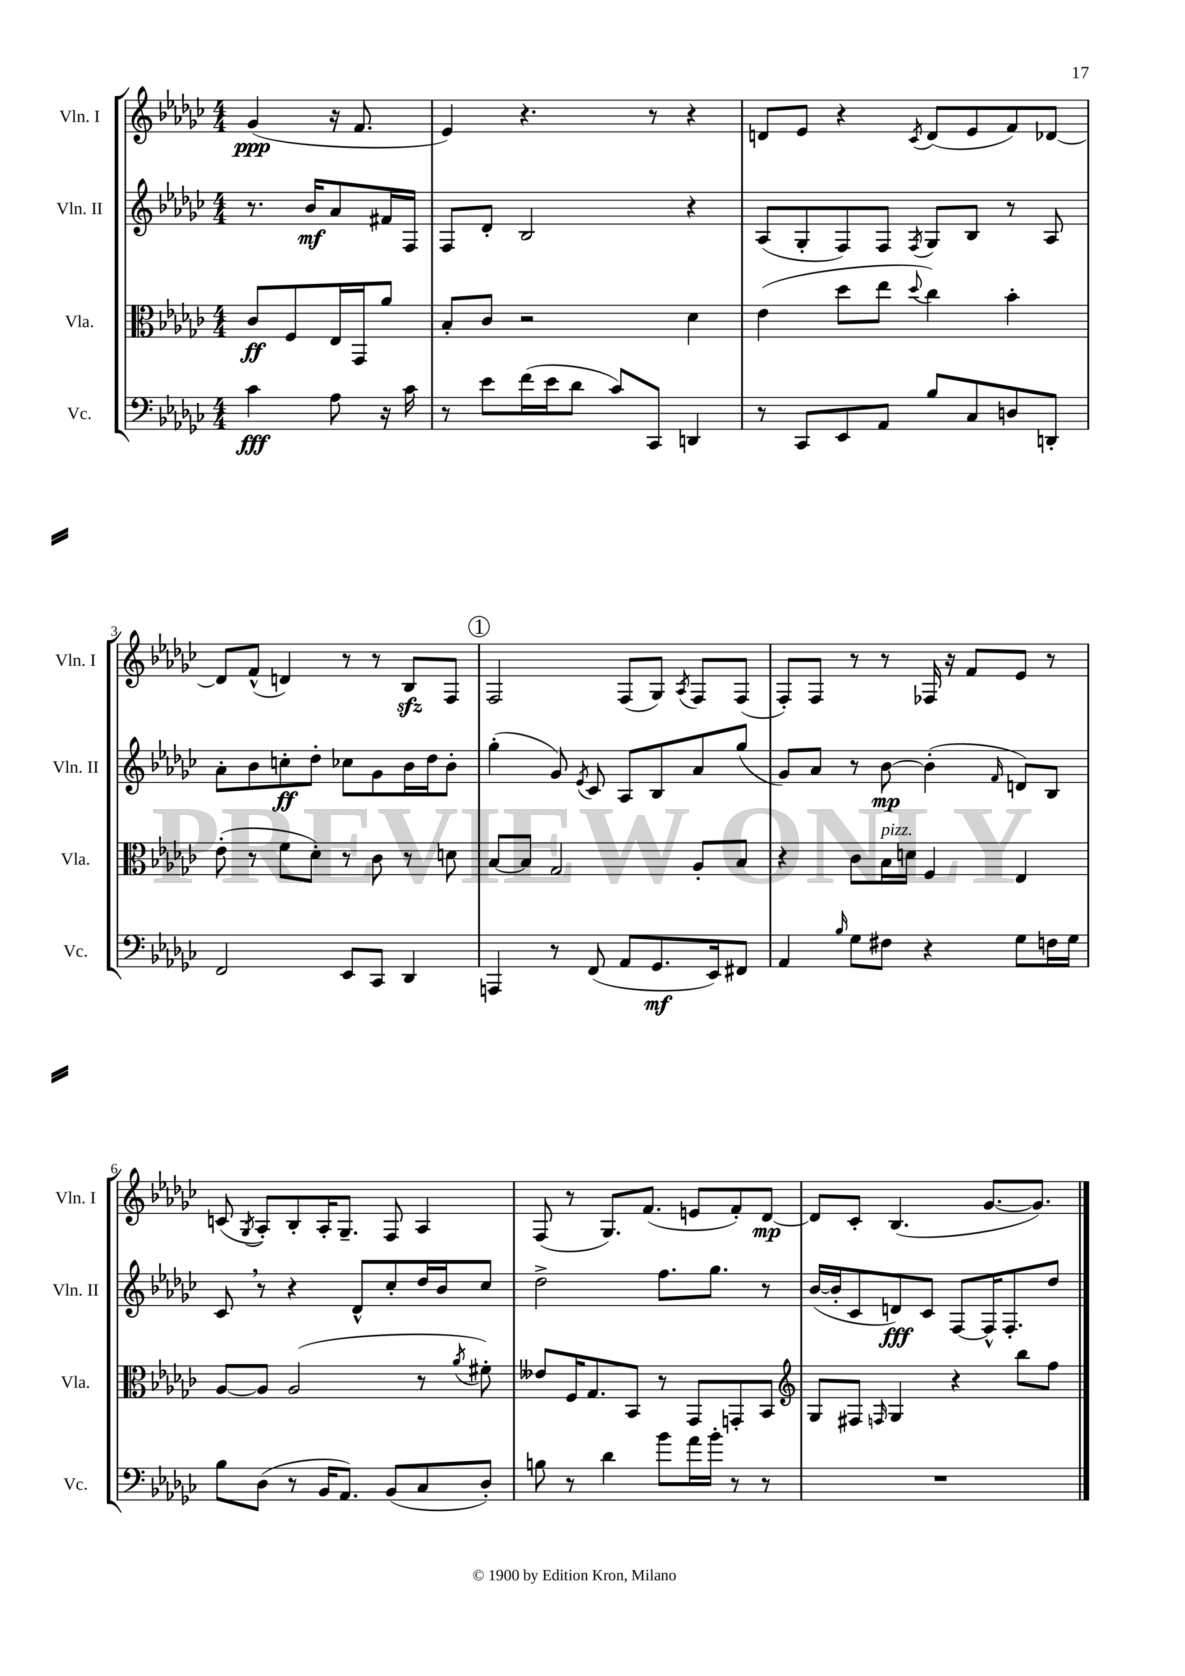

**kern	**dynam	**kern	**dynam	**kern	**dynam	**kern	**dynam
*part4	*part4	*part3	*part3	*part2	*part2	*part1	*part1
*staff4	*staff4	*staff3	*staff3	*staff2	*staff2	*staff1	*staff1
*I"Vc.	*	*I"Vla.	*	*I"Vln. II	*	*I"Vln. I	*
*I'Vc.	*	*I'Vla.	*	*I'Vln. II	*	*I'Vln. I	*
*clefF4	*	*clefC3	*	*clefG2	*	*clefG2	*
*k[b-e-a-d-g-c-]	*	*k[b-e-a-d-g-c-]	*	*k[b-e-a-d-g-c-]	*	*k[b-e-a-d-g-c-]	*
*M4/4	*	*M4/4	*	*M4/4	*	*M4/4	*
=	=	=	=	=	=	=	=
4c-\	fff	8c-/L	ff	8.r	.	(4g-/	ppp
.	.	8F/	.	.	.	.	.
.	.	.	.	16b-/KL	mf	.	.
8A-\	.	16E-/L	.	8a-/	.	16r	.
.	.	16GG-/J	.	.	.	8.f/	.
16r	.	8a-/J	.	16f#X/L	.	.	.
16c-\	.	.	.	16F/JJ	.	.	.
=1	=1	=1	=1	=1	=1	=1	=1
8r	.	8B-'/L	.	8F/L	.	4e-/)	.
8e-\L	.	8c-/J	.	8d-'/J	.	.	.
(16f\L	.	2r	.	2B-/	.	4.r	.
16e-\J	.	.	.	.	.	.	.
8d-\J	.	.	.	.	.	.	.
8c-/L)	.	.	.	.	.	.	.
8CC-/J	.	.	.	.	.	8r	.
4DDn/	.	4d-\	.	4r	.	4r	.
=2	=2	=2	=2	=2	=2	=2	=2
8r	.	(4e-\	.	(8A-/L	.	8dn/L	.
8CC-/L	.	.	.	8G-'/	.	8e-/J	.
8EE-/	.	8dd-\L	.	8F/)	.	4r	.
8AA-/J	.	8ee-\J	.	8F/J	.	.	.
.	.	8qqdd-/	.	8qF/	.	8qc-/	.
8B-/L	.	4cc-\)	.	8G-/L	.	(8d/L	.
8C-/	.	.	.	8B-/J	.	8e-/	.
8Dn/	.	4b-'\	.	8r	.	8f/)	.
8DDn'/J	.	.	.	8A-/	.	[8d-X/J	.
!!LO:LB:g=z
=3	=3	=3	=3	=3	=3	=3	=3
2FF/	.	(8e-'\	.	8a-'\L	.	8d-/L]	.
.	.	8r	.	8b-\	.	(8f^^/J	.
.	.	8f\L	.	8ccn'\	ff	4dn/)	.
.	.	8d-'\J)	.	8dd-'\J	.	.	.
8EE-/L	.	8r	.	8cc-X\L	.	8r	.
8CC-/J	.	8c-\	.	8g-\	.	8r	.
4DD-/	.	8r	.	16b-\L	.	8B-zz/L	.
.	.	.	.	16dd-\J	.	.	.
.	.	8dn\	.	8b-'\J	.	8F/J	.
!!LO:REH:place=s1:t=1
=4	=4	=4	=4	=4	=4	=4	=4
4AAAn/	.	[8B-/L	.	(4gg-'\	.	2F/	.
.	.	8B-/J]	.	.	.	.	.
8r	.	2G-/	.	8g-/)	.	.	.
.	.	.	.	8qe-/	.	.	.
(8FF/	.	.	.	8c-/	.	.	.
8AA-/L	.	.	.	8A-/L	.	(8F/L	.
8.GG-/	mf	.	.	8B-/	.	8G-/J)	.
.	.	.	.	.	.	8qA-/	.
.	.	8A-'/L	.	8a-/	.	8F/L	.
16EE-/k)	.	.	.	.	.	.	.
8FF#X/J	.	8B-/J	.	(8gg-/J	.	(8F/J	.
=5	=5	=5	=5	=5	=5	=5	=5
4AA-/	.	4r	.	8g-/L)	.	8F'/L)	.
.	.	.	.	8a-/J	.	8F/J	.
16qqB-/	.	.	.	.	.	.	.
8G-\L	.	8c-\L	.	8r	.	8r	.
!	!	!LO:TX:a:i:t=pizz.	!	!	!	!	!
8F#X\J	.	16B-\L	.	[8b-\	mp	8r	.
.	.	16dn\JJ	.	.	.	.	.
4r	.	4F/	.	(4b-'\]	.	16F-X/	.
.	.	.	.	.	.	16r	.
.	.	.	.	.	.	8f/L	.
.	.	.	.	16qqf/	.	.	.
8G-\L	.	4E-/	.	8dn/L)	.	8e-/J	.
16Fn\L	.	.	.	8B-/J	.	8r	.
16G-\JJ	.	.	.	.	.	.	.
!!LO:LB:g=z
=6	=6	=6	=6	=6	=6	=6	=6
8B-\L	.	[8A-/L	.	8c-,/	.	(8cn/	.
.	.	.	.	.	.	8qG-/	.
(8D-\J	.	8A-/J]	.	8r	.	8A-'/L)	.
8r	.	(2A-/	.	4r	.	8B-'/	.
16BB-/KL	.	.	.	.	.	16A-'/K	.
8.AA-/J)	.	.	.	.	.	8.G-~/J	.
.	.	.	.	8d-^^/L	.	.	.
(8BB-/L	.	.	.	8cc-'/	.	8F/	.
8C-/	.	8r	.	16dd-/L	.	4A-/	.
.	.	.	.	16b-/J	.	.	.
.	.	8qa-/	.	.	.	.	.
8D-'/J)	.	8f#X'\)	.	8cc-/J	.	.	.
=7	=7	=7	=7	=7	=7	=7	=7
8Bn\	.	8e--X/L	.	2dd-^\	.	(8F/	.
8r	.	16F/K	.	.	.	8r	.
.	.	8.G-/	.	.	.	.	.
4d-\	.	.	.	.	.	8.G-/L)	.
.	.	8BB-/J	.	.	.	.	.
.	.	.	.	.	.	(8.f/J	.
8b-\L	.	8r	.	8.ff\L	.	.	.
16a-\L	.	8GG-/L	.	.	.	8en/L	.
16b-'\JJ	.	.	.	8.gg-\J	.	.	.
8r	.	8GGn'/	.	.	.	8f'/)	.
8r	.	8BB-/J	.	8r	.	[8d-/J	mp
=8	=8	=8	=8	=8	=8	=8	=8
*	*	*clefG2	*	*	*	*	*
1r	.	8G-/L	.	([16b-/LL	.	8d-/L]	.
.	.	.	.	16b-'/J]	.	.	.
.	.	8F#X/J	.	8c-/	.	8c-'/J	.
.	.	16qqFn/	.	.	.	.	.
.	.	4G-/	.	8dn/)	fff	(4.B-/	.
.	.	.	.	8c-/J	.	.	.
.	.	4r	.	[8F/L	.	.	.
.	.	.	.	16F^^/K]	.	[8.g-/L	.
.	.	.	.	8.F'/	.	.	.
.	.	8bb-\L	.	.	.	.	.
.	.	.	.	.	.	8.g-/J])	.
.	.	8ff\J	.	8dd-/J	.	.	.
==	==	==	==	==	==	==	==
*-	*-	*-	*-	*-	*-	*-	*-
